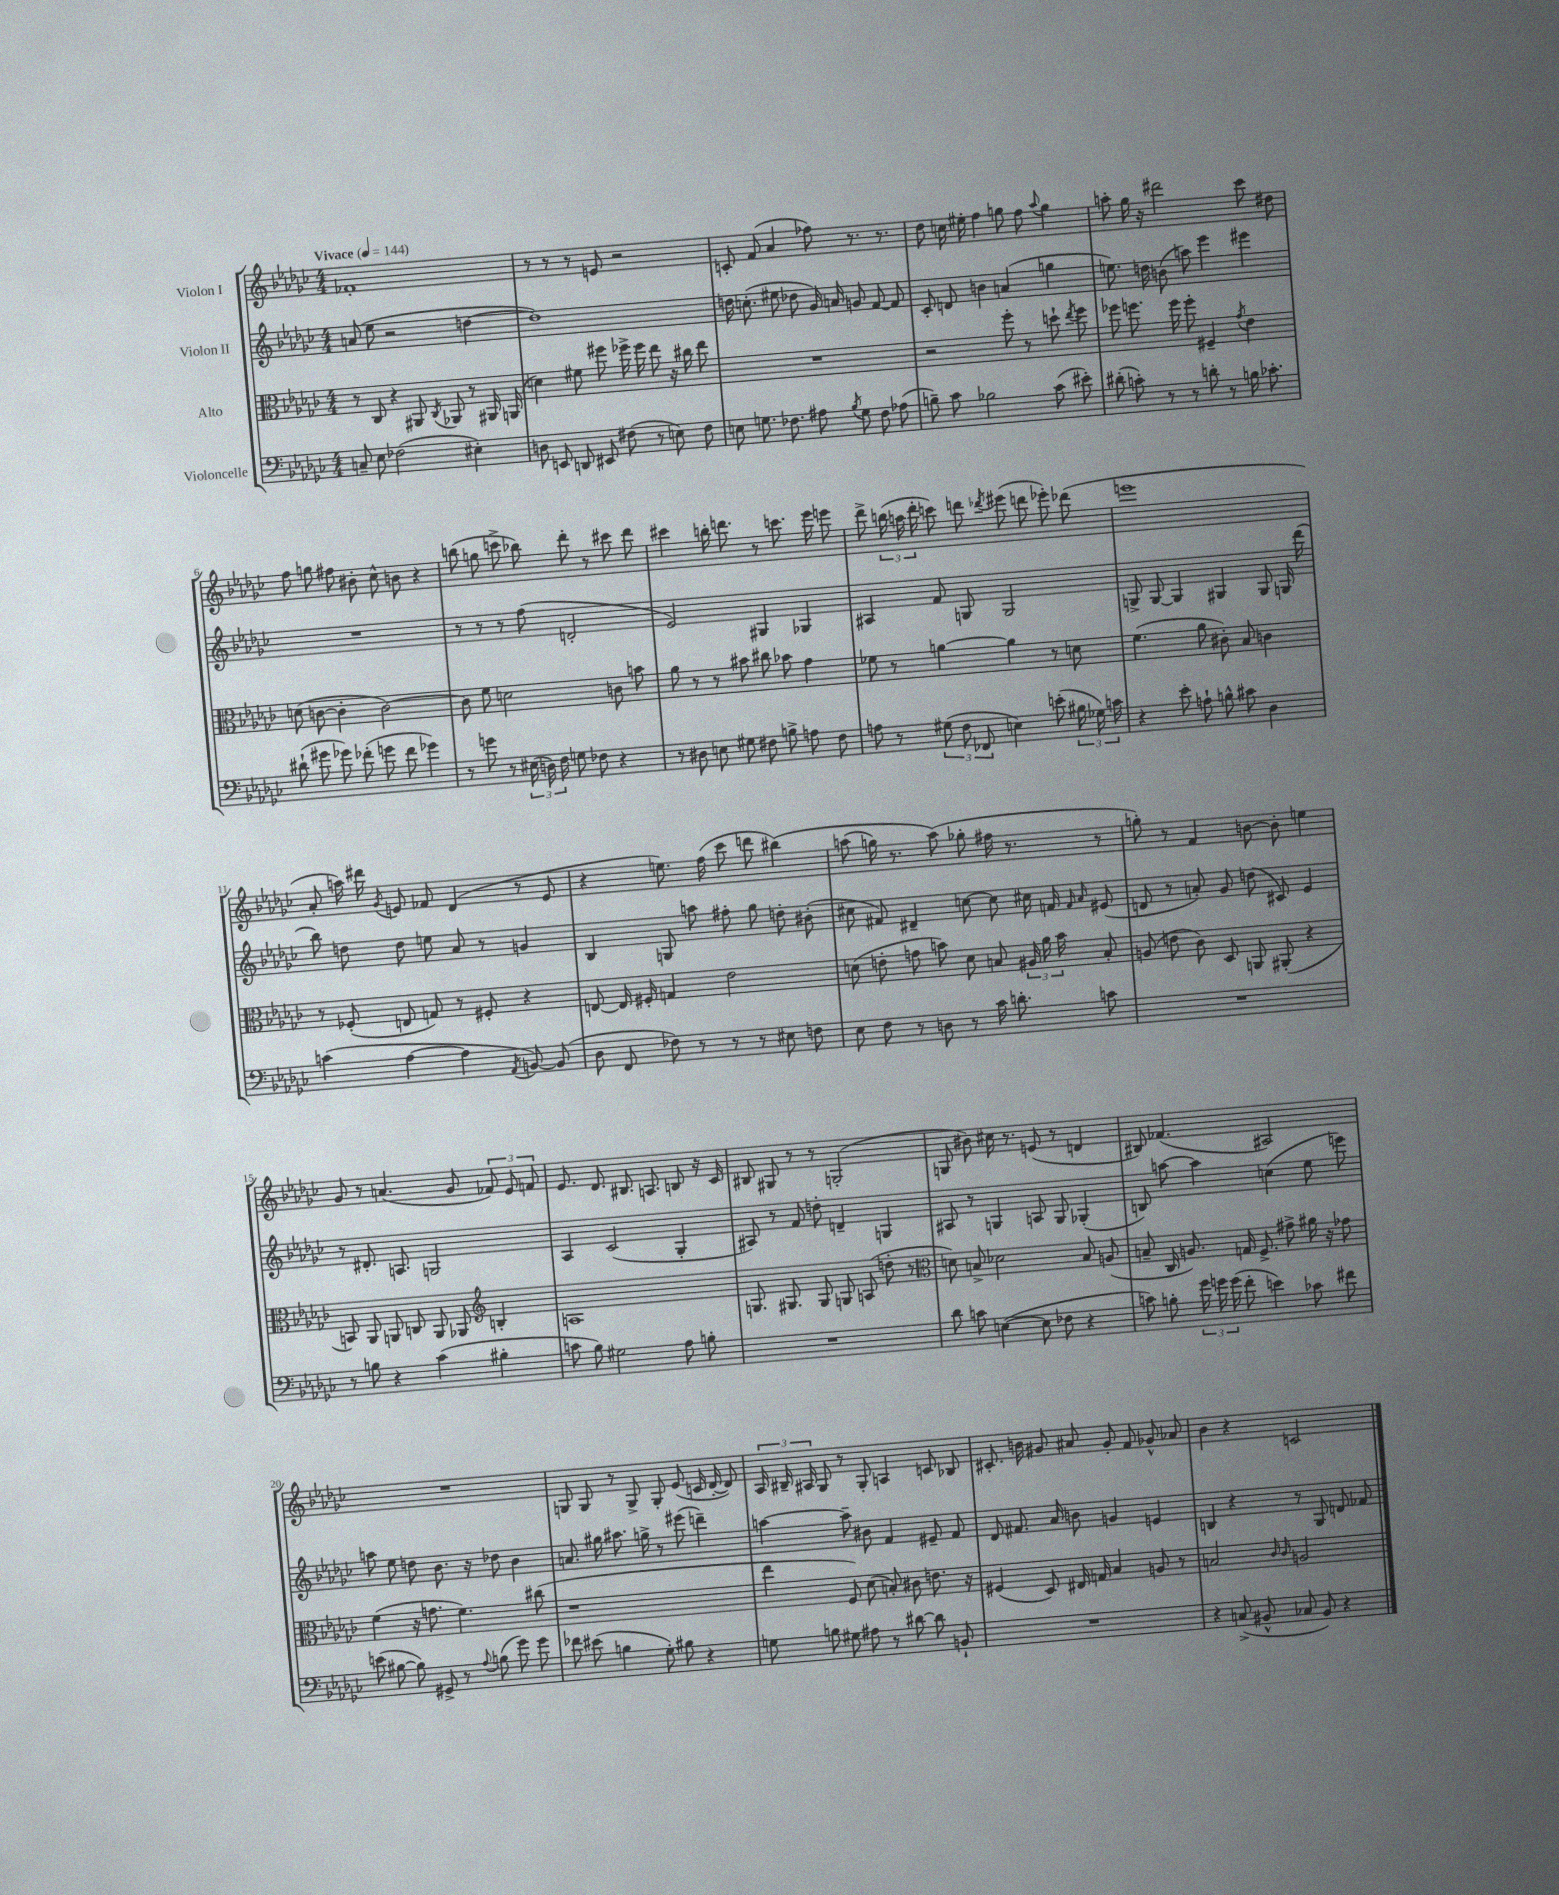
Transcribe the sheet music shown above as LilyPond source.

<<
\new StaffGroup <<
\new Staff = "s0" \with { instrumentName = "Violon I" } {
    \clef treble \key ges \major \numericTimeSignature \time 4/4 \tempo "Vivace" 4 = 144
    \autoBeamOff fes'1-. |
    r8 r8 r8 e'8 r2 |
    c'8-. f'8( aes'4 fes''8) r8. r8. |
    des''8 c''16 eis''16-. f''4 g''8 f''8 \appoggiatura { aes''8 } g''4 |
    a''8-. ges''16 r16 dis'''2 ces'''8 dis''8 |
    f''8 g''8 fis''8 bis'8-. ces''8-^ b'8 r4 |
    b''8( g''8 c'''8-> bes''8) des'''8-. r8 cis'''8 des'''8 |
    cis'''4 b''16-. d'''8. r8 c'''8. ees'''16 e'''8 |
    des'''8-> \tuplet 3/2 { b''16( a''16 des'''16-. } c'''8) d'''8 \acciaccatura { des'''8 } eis'''8( d'''8 ees'''8-.) des'''8( |
    e'''1 |
    aes'8-. a''16) dis'''16 \acciaccatura { ges'8 } e'8 fes'8 des'4( r8 e'8 |
    r4 e''8.) f''16( ces'''8 d'''8 bis''4)\( |
    a''8( g''16) r8. a''8(\) ges''8-. fis''16 r8. r8 |
    g''8-.) r8 f'4 b'8~ b'8-. e''4 |
    ges'8 r8 a'4.( ges'8 \tuplet 3/2 { fes'8) ees'8 f'8 } |
    ees'8. des'8. bis8. a8. b8 r16 ces'16 |
    bis8 gis8 r8 r8 g2-.( |
    g8 bis'8) cis''16 r8. e'8( r8 d'4 |
    bis8) fes'4.( ais2) |
    R1 |
    g8 g8 r8 g8-> g8-. ees'8( c'16 des'16~-. des'8) |
    \tuplet 3/2 { aes16 bis16-- ais16 } ges8 r8 ges8-. a4 c'8 bes8 |
    cis'8.-. b'16 gis'8 ais'8 gis'8-. f'8 ges'8-^ aes'8 |
    bes'4 r4 c'2 \bar "|." |
}
\new Staff = "s1" \with { instrumentName = "Violon II" } {
    \clef treble \key ges \major \numericTimeSignature \time 4/4
    \autoBeamOff a'8( ees''8 r2 d''4~ |
    d''1) |
    d''16 c''8.-.( eis''8 des''8 ges'16) a'16 g'8 f'8~ f'8 |
    ces'8-. d'8 b'4 a'4( g''4 |
    e''8.) d''16 b'8( a''8) ees'''4 eis'''4 |
    R1 |
    r8 r8 r8 f''8( d'2-. |
    ees'2) gis4 ges4 |
    ais4 f'8 g8 g2 |
    g8-> g8~ g4 gis4 gis8 g16 des'''16( |
    bes''8) d''8 d''8 e''8 aes'8 r8 g'4 |
    bes4 g8 a''8 fis''8-. ges''8 d''8-. bis'8-.( |
    cis''8 fis'8) dis'4-- c''8~ c''8 cis''16 f'16 \grace { f'16 aes'16 } eis'8( |
    d'8 r8 a'8-.) ges'8 d''8( cis'8) ees'4 |
    r8 dis'8.-. a8. g2 |
    aes4 ces'2( ges4-. |
    ais8) r8 f'8 d''8-. d'4-- g4 |
    ais8 r8 g4 a8 g8 ges4-.( |
    b8) a''8~ a''4 c''4( ees''8 e'''8) |
    a''8 ees''8 d''8 bes'8. r16 des''8 bes'4 |
    a'8. gis''16 ais''8. g''16-> r8 eis'''8( d'''4--) |
    a''4~ a''8-- bis'8 f'4 eis'8-- f'8 |
    des'8 fis'8. aes'16 b'8 g'4 e'4 |
    b4 r4 r8 ges8 d'8 fes'8 \bar "|." |
}
\new Staff = "s2" \with { instrumentName = "Alto" } {
    \clef alto \key ges \major \numericTimeSignature \time 4/4
    \autoBeamOff r8 ces8 r4 ais,8 \acciaccatura { ces8 } aes,8 r8 ais,16 a,16( |
    d'4) fis'8 fis''8 fes''16-> fes''16 ees''8 r16 cis''16 ees''8 |
    R1 |
    r2 f''8-. r8 d''8-! \acciaccatura { ees''8 } f''8 |
    fes''8 f''8. f''16 f''8-. fis4-- \acciaccatura { ges'8 } ees'4 |
    d'8( c'8~ c'4-. c'2~) |
    c'8 f'8 d'2 c'8 b'8 |
    aes'8 r8 r8 bis'8 cis''8 bes'8 ges'4 |
    fes'8 r8 a'4~ a'4 r8 d'8 |
    f'4.( aes'8 cis'8-.) bes8 c'4 |
    r8 fes8-.( e8 g8) r8 fis8-. r4 |
    e8~ e16 fis16-. g4 ees'2 |
    d'8( e'8-. g'8 b'8) d'8 b8 \tuplet 3/2 { ais16 aes'16 b'16 } b8-. |
    a8( e'8 ces'8) des8 a,8 ais,8-.( r4 |
    b,8) aes,8 a,8 c8 a,8 aes,8 \clef treble b4-. |
    a1 |
    g8. gis8. gis8 g8 a8( d''8-. r8 |
    \clef alto d'8) b8-> des'2 b8 a8( |
    b8-- ces16 a8.) g16 f8.-> gis'8-> ais'16 r16 ges'8 |
    f'4( r16 g'8. f'4.) cis''8( |
    r1 |
    ees''4 f8) des'8( b8-.) cis'8 e'8. r16 |
    fis4( des8) eis16 g16 bes4 a8 r8 |
    b2 \grace { ces'16 ces'16 } a2 \bar "|." |
}
\new Staff = "s3" \with { instrumentName = "Violoncelle" } {
    \clef bass \key ges \major \numericTimeSignature \time 4/4
    \autoBeamOff c8-- ees8 fes2( eis4-.) |
    d8 e,8 d,8 eis,8 fis8( r8 e8) fis8 |
    e8 g8. fes8. ais8 \acciaccatura { bes8 } g8 fes8 aes8( |
    b8--) ces'8 bes2 ces'8( eis'8-.) |
    dis'8-.( c'8-.) r8 r8 d'8-. r8 b16 ces'8.-. |
    dis'8-!( gis'8 ges'8) fes'8-.( g'8 fes'8 ges'4) |
    r8 g'8 r8 \tuplet 3/2 { eis16( d16) f16 } g8 fes8 r4 |
    r8 dis8 e8 gis8 fis8 b8-> a8 fis8 |
    a8 r8 \tuplet 3/2 { gis8( f8 fes,8 } e4) e'8-.( \tuplet 3/2 { bis16 ges16) c'16 } |
    r4 ees'8-. a8-! b8-^ cis'8 des4 |
    c'4( aes4~ aes4 \acciaccatura { aes,8 } b,8~) b,8( |
    des8 f,8 fes8) r8 r8 r8 eis8 f8 |
    ees8 f8 r8 d8 r8 ces'16 d'8.-. c'8 |
    R1 |
    r8 b8 r4 ces'4( bis4-. |
    c'8 bes8) gis2 aes8 b8-. |
    R1 |
    des'8 c'8 e4~( e8 fes8 r4 |
    c'8) b8-. \tuplet 3/2 { ges'16 g'16 g'16( } f'8-. e'4) ces'8 fis'8 |
    e'8( bis8~ bis8) gis,8-> r8 \appoggiatura { aes8 } b8( ges'8) ges'8 |
    fes'8 eis'8( b4 ges8-.) bis8 r4 |
    g8 b8 gis8 ais8 r8 dis'8~ dis'8 b,8-! |
    R1 |
    r4 c8->( bis,8-^ ces8 bis,8) r4 \bar "|." |
}
>>
>>
